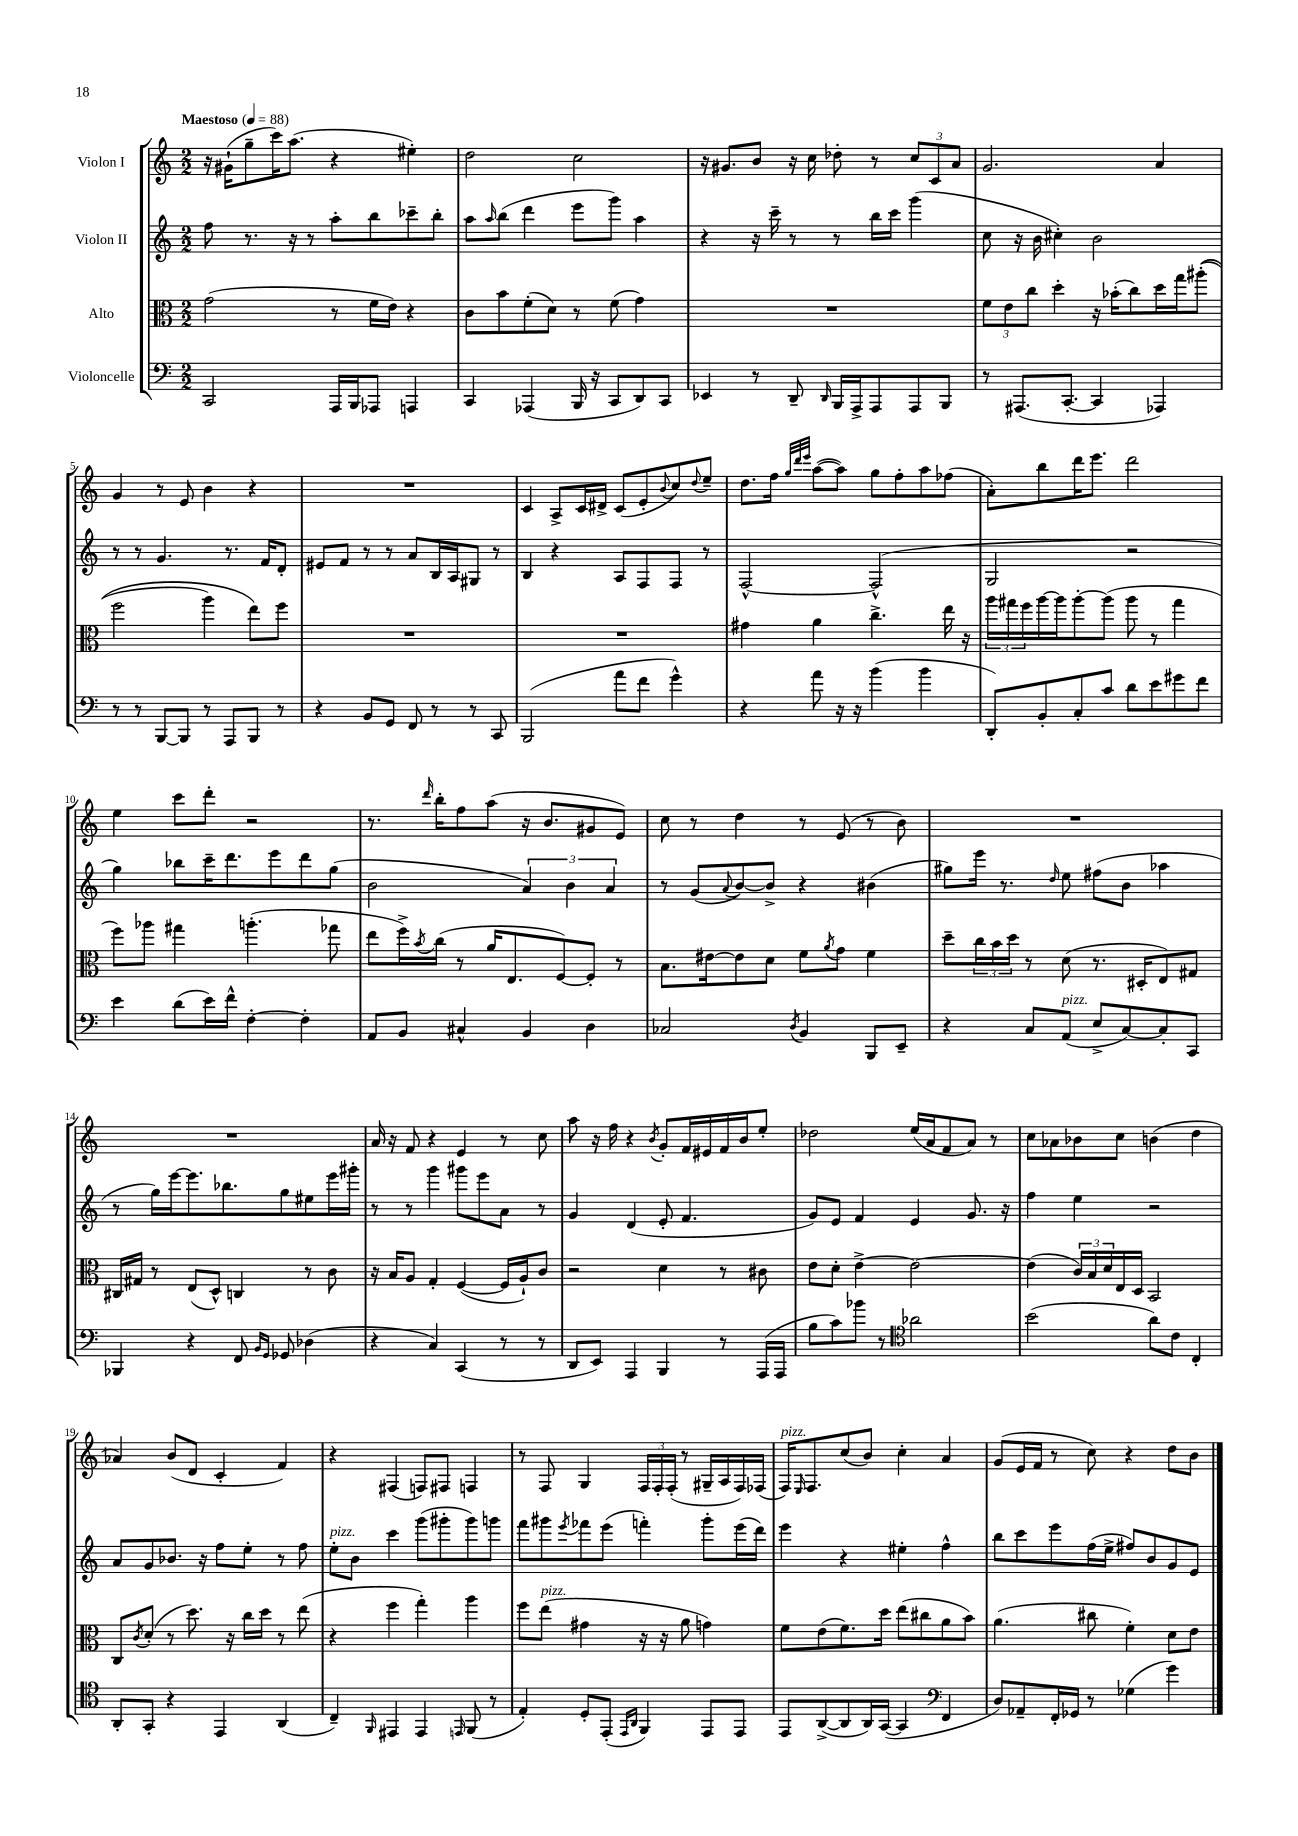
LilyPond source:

<<
\new StaffGroup <<
\new Staff = "s0" \with { instrumentName = "Violon I" } {
    \clef treble \key c \major \numericTimeSignature \time 2/2 \tempo "Maestoso" 4 = 88
    r16 gis'16-!( g''8-- c'''16) a''8.( r4 eis''4-.) |
    d''2 c''2 |
    r16 gis'8. b'8 r16 c''16 des''8-. r8 \tuplet 3/2 { c''8 c'8 a'8 } |
    g'2. a'4 |
    g'4 r8 e'8 b'4 r4 |
    R1 |
    c'4 a8-> c'16 dis'16-> c'8( e'8-. \appoggiatura { b'8 } c''8) \appoggiatura { d''8 } e''8-- |
    d''8. f''16 \grace { g''32 d'''32 e'''32 } a''8~( a''8) g''8 f''8-. a''8 fes''8( |
    a'8-.) b''8 d'''16 e'''8. d'''2 |
    e''4 c'''8 d'''8-. r2 |
    r8. \grace { d'''16 } b''16-. f''8 a''8( r16 b'8. gis'8 e'8) |
    c''8 r8 d''4 r8 e'8( r8 b'8) |
    R1 |
    R1 |
    a'16 r16 f'8 r4 e'4 r8 c''8 |
    a''8 r16 f''16 r4 \acciaccatura { b'8 } g'8-. f'16 eis'16 f'16 b'16 e''8-. |
    des''2 e''16( a'16 f'8 a'8) r8 |
    c''8 aes'8 bes'8 c''8 b'4( d''4 |
    aes'4) b'8( d'8 c'4-. f'4) |
    r4 fis4( f8) fis8 f4 |
    r8 f8 g4 \tuplet 3/2 { f16 f16-. f16-.( } r8 gis16-- a16 f16) fes16( |
    f16^\markup { \italic "pizz." }) \grace { e16 } f8. c''8( b'8) c''4-. a'4 |
    g'8( e'16 f'16 r8 c''8) r4 d''8 b'8 \bar "|." |
}
\new Staff = "s1" \with { instrumentName = "Violon II" } {
    \clef treble \key c \major \numericTimeSignature \time 2/2
    f''8 r8. r16 r8 a''8-. b''8 ces'''8-- b''8-. |
    a''8 \grace { a''16 } b''8( d'''4 e'''8 g'''8) a''4 |
    r4 r16 c'''16-- r8 r8 b''16 c'''16 g'''4( |
    c''8 r16 b'16 cis''4-.) b'2 |
    r8 r8 g'4. r8. f'16 d'8-. |
    eis'8 f'8 r8 r8 a'8 b16 a16 gis8 r8 |
    b4 r4 a8 f8 f8 r8 |
    f2~-^ f2-^( |
    g2 r2 |
    g''4) bes''8 c'''16-- d'''8. e'''8 d'''8 g''8( |
    b'2 \tuplet 3/2 { a'4) b'4 a'4 } |
    r8 g'8( \appoggiatura { a'8 } b'8~) b'8-> r4 bis'4( |
    gis''8) e'''16 r8. \grace { d''16 } e''8 fis''8( b'8 aes''4 |
    r8 g''16) e'''16~ e'''8. bes''8. g''8 eis''8 e'''16 gis'''16-. |
    r8 r8 g'''4 gis'''8 e'''8 a'8 r8 |
    g'4 d'4( e'8-. f'4. |
    g'8) e'8 f'4 e'4 g'8. r16 |
    f''4 e''4 r2 |
    a'8 g'8 bes'8. r16 f''8 e''8-. r8 f''8 |
    e''8-.^\markup { \italic "pizz." } b'8 c'''4 g'''8( gis'''8-. gis'''8) g'''8 |
    f'''8 gis'''8 \acciaccatura { e'''8 } fes'''8 e'''8( f'''4-.) gis'''8-. e'''16( d'''16) |
    e'''4 r4 eis''4-. f''4-^ |
    b''8 c'''8 e'''8 f''16( e''16-> fis''8) b'8 g'8 e'8 \bar "|." |
}
\new Staff = "s2" \with { instrumentName = "Alto" } {
    \clef alto \key c \major \numericTimeSignature \time 2/2
    g'2( r8 f'16 e'16) r4 |
    c'8 b'8 f'8-.( d'8) r8 f'8( g'4) |
    R1 |
    \tuplet 3/2 { f'8 e'8 c''8 } d''4-. r16 bes'16-.( c''8) d''16 g''16 ais''8-.(\( |
    f''2 a''4) e''8\) f''8 |
    R1 |
    R1 |
    gis'4 a'4 c''4.-> e''16 r16 |
    \tuplet 3/2 { a''16 gis''16 f''16 } a''16~ a''16 a''8~-. a''8( a''8 r8 gis''4 |
    f''8) aes''8 gis''4 a''4.-.( ges''8 |
    e''8 f''16->) \acciaccatura { b'8 } c''16( r8 a'16 e8. f8~) f8-. r8 |
    b8. eis'16~ eis'8 d'8 f'8 \acciaccatura { a'8 } g'8 f'4 |
    d''8-- \tuplet 3/2 { c''16 b'16 d''16 } r8 d'8( r8. dis16-. e8) gis8 |
    cis16 gis16 r8 e8( d8-^) c4 r8 c'8 |
    r16 b16 a8 g4-. f4~( f16 a16-!) c'8 |
    r2 d'4 r8 cis'8 |
    e'8 d'8-. e'4~-> e'2~ |
    e'4( \tuplet 3/2 { c'16) b16 d'16 } e16 d16 b,2 |
    c8 \acciaccatura { c'8 } d'8-.( r8 d''8.) r16 c''16 d''16 r8 e''8( |
    r4 f''4 g''4-.) a''4 |
    f''8 e''8^\markup { \italic "pizz." }( gis'4 r16 r16 a'8 g'4) |
    f'8 e'8( f'8.) d''16 e''8( cis''8 a'8 b'8) |
    a'4.( cis''8 f'4-.) d'8 e'8 \bar "|." |
}
\new Staff = "s3" \with { instrumentName = "Violoncelle" } {
    \clef bass \key c \major \numericTimeSignature \time 2/2
    c,2 a,,16 b,,16 aes,,8 a,,4 |
    c,4 aes,,4( b,,16 r16 c,8 d,8) c,8 |
    ees,4 r8 d,8-- \grace { d,16 } b,,16 a,,16-> a,,8 a,,8 b,,8 |
    r8 ais,,8.( c,8.~-. c,4 aes,,4) |
    r8 r8 b,,8~ b,,8 r8 a,,8 b,,8 r8 |
    r4 b,8 g,8 f,8 r8 r8 c,8 |
    b,,2( a'8 f'8 g'4-^) |
    r4 a'8 r16 r16 b'4( b'4 |
    d,8-.) b,8-. c8-. c'8 d'8 e'8 gis'8 f'8 |
    e'4 d'8( e'16) f'16-^ f4~-. f4-. |
    a,8 b,8 cis4-^ b,4 d4 |
    ces2 \acciaccatura { d8 } b,4 b,,8 e,8-- |
    r4 c8 a,8^\markup { \italic "pizz." }( e8-> c8~) c8-. c,8 |
    bes,,4 r4 f,8 \grace { b,16 g,16 } ges,8 des4( |
    r4 c4) c,4( r8 r8 |
    d,8 e,8) a,,4 b,,4 r8 a,,16( a,,16 |
    b8 c'8) bes'8 r8 \clef tenor aes'2 |
    b'2( a'8) c'8 c4-. |
    a,8-. g,8-. r4 e,4 a,4( |
    c4--) \grace { f,16 } eis,4 eis,4 \grace { e,16 } f,8( r8 |
    e4-.) d8-. e,8-.( \grace { e,16 a,16 } f,4) e,8 e,8 |
    e,8 a,8~->( a,8 a,16) g,16~( g,4 \clef bass f,4 |
    d8) aes,8-- f,16-. ges,16 r8 ges4( g'4) \bar "|." |
}
>>
>>
